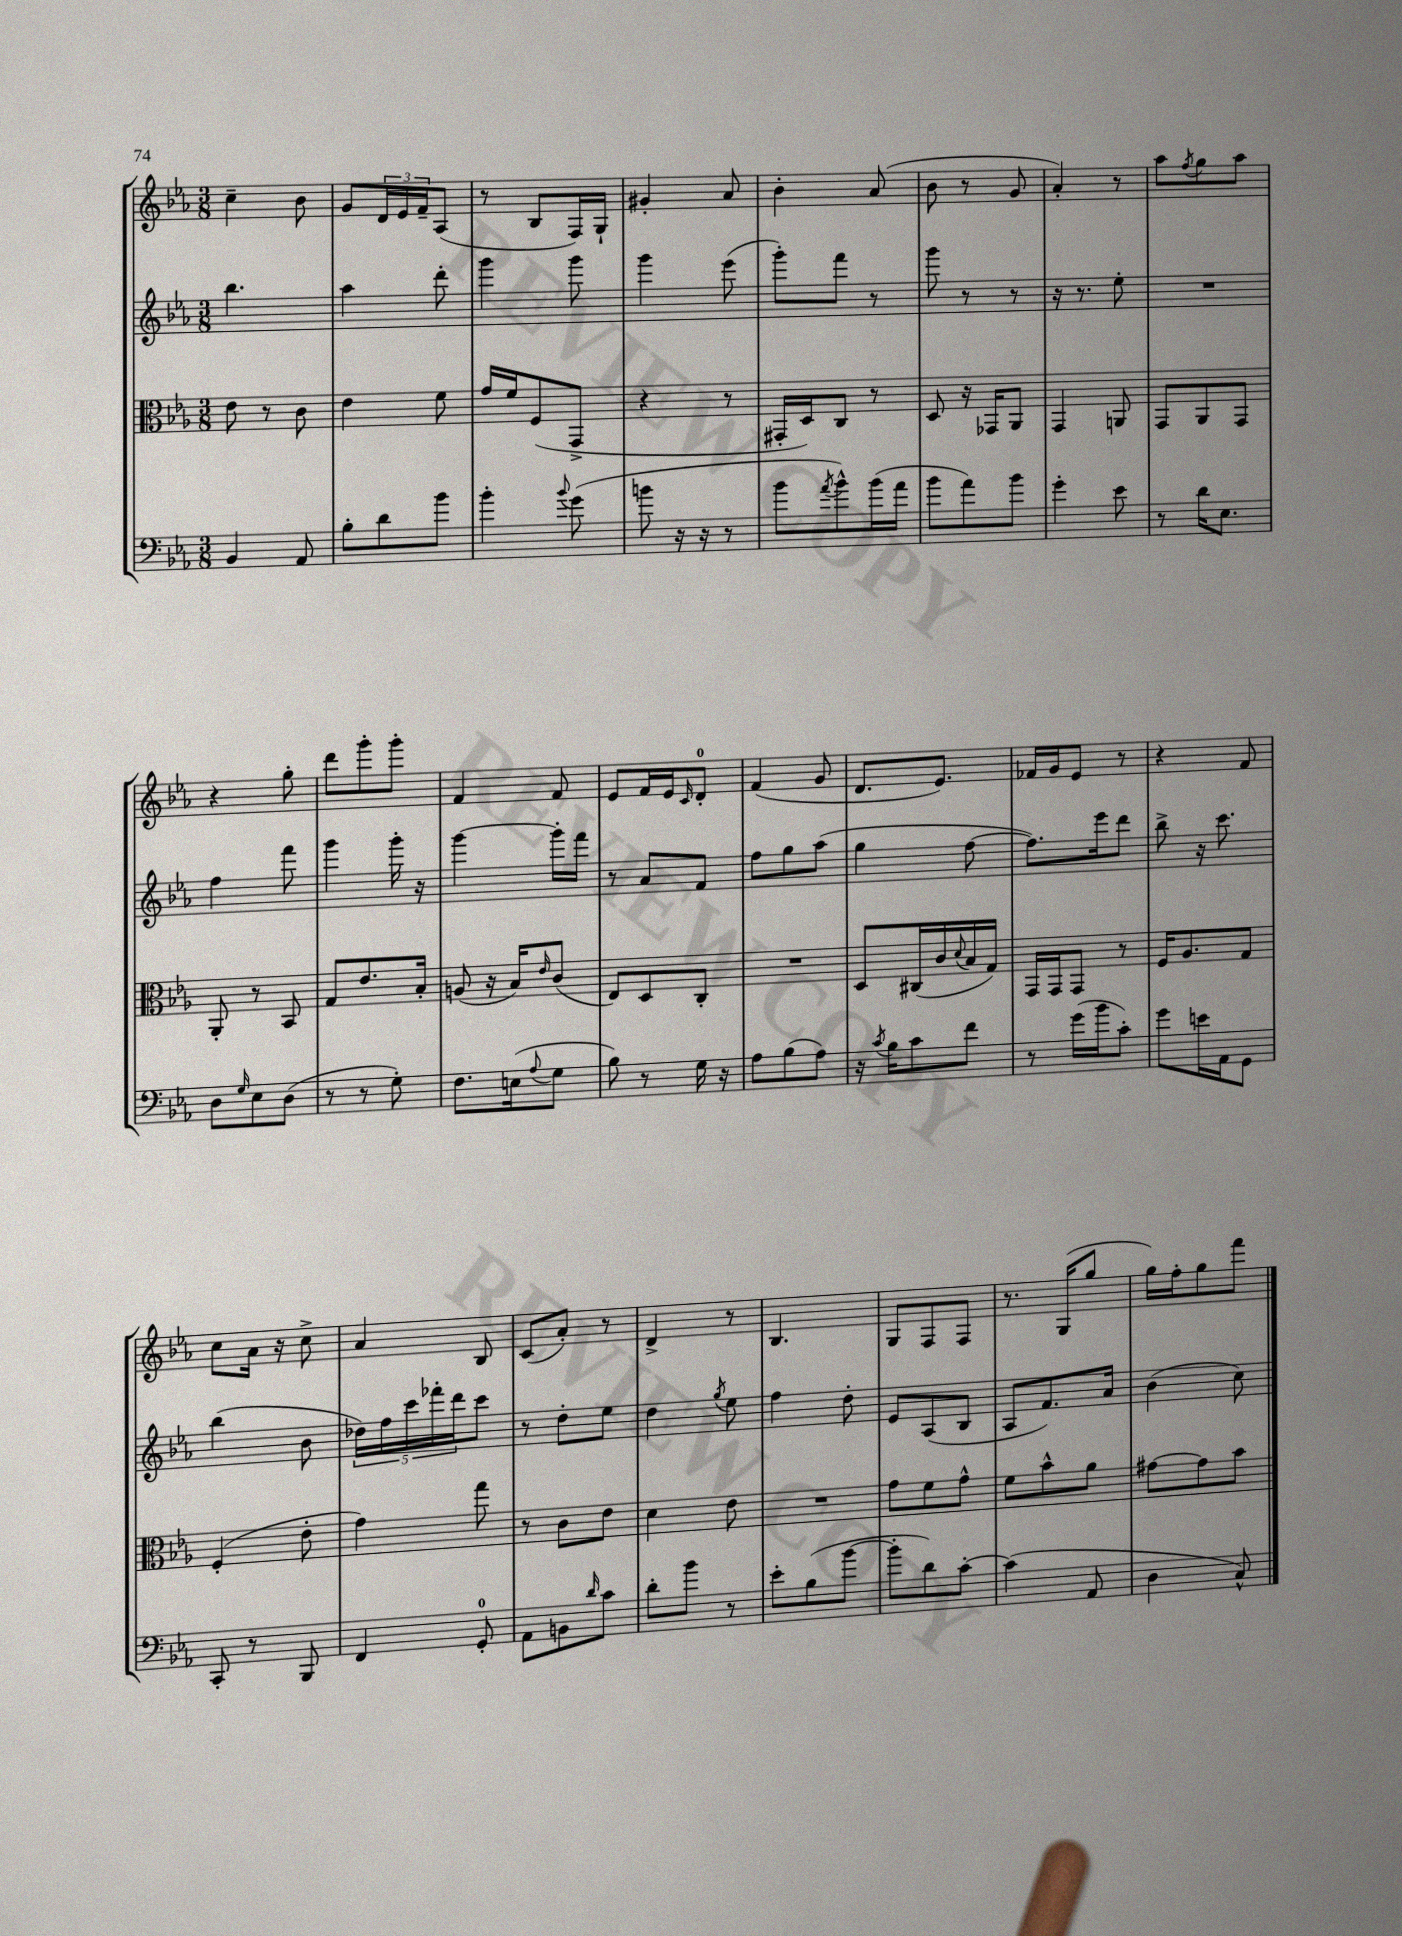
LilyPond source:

<<
\new StaffGroup <<
\new Staff = "s0" {
    \clef treble \key ees \major \numericTimeSignature \time 3/8
    c''4-- bes'8 |
    g'8 \tuplet 3/2 { d'16 ees'16 f'16-- } aes8( |
    r8 bes8 f16) g16-! |
    gis'4-. aes'8 |
    bes'4-. aes'8( |
    bes'8 r8 g'8 |
    aes'4-.) r8 |
    aes''8 \acciaccatura { f''8 } g''8 aes''8 |
    r4 g''8-. |
    d'''8 g'''8-. g'''8-. |
    f'4 f'8 |
    ees'8 f'16 ees'16 \grace { c'16 } d'8-0-. |
    f'4( g'8 |
    d'8. ees'8.) |
    fes'16 g'16 ees'8 r8 |
    r4 f'8 |
    c''8 aes'16 r16 c''8-> |
    aes'4 bes8 |
    c'8( aes'8-.) r8 |
    d'4-> r8 |
    bes4. |
    g8 f8 f8 |
    r8. g16( g''8 |
    g''16) f''16-. g''8 f'''8 \bar "|." |
}
\new Staff = "s1" {
    \clef treble \key ees \major \numericTimeSignature \time 3/8
    bes''4. |
    aes''4 d'''8-. |
    g'''4 g'''8 |
    g'''4 ees'''8( |
    g'''8-.) f'''8 r8 |
    g'''8 r8 r8 |
    r16 r8. ees''8-. |
    R4. |
    f''4 f'''8 |
    g'''4 g'''16-. r16 |
    g'''4~ g'''16-. f'''16 |
    r8 aes'8 f'8 |
    f''8 g''8 aes''8( |
    g''4 f''8~ |
    f''8.) ees'''16 d'''8 |
    bes''8-> r16 c'''8. |
    bes''4( bes'8 |
    \tuplet 5/4 { des''16) f''16 c'''16 fes'''16-. d'''16 } c'''8 |
    r8 d''8-. ees''8 |
    d''4 \acciaccatura { g''8 } ees''8 |
    f''4 d''8-. |
    ees'8 aes8( bes8 |
    aes8 f'8.) aes'16 |
    bes'4( c''8) \bar "|." |
}
\new Staff = "s2" {
    \clef alto \key ees \major \numericTimeSignature \time 3/8
    ees'8 r8 c'8 |
    ees'4 f'8 |
    g'16 f'16 f8( g,8-> |
    r4 r8 |
    gis,16-. d16) c8 r8 |
    d8 r16 ges,16 aes,8 |
    g,4 a,8 |
    g,8 aes,8 g,8 |
    aes,8-. r8 bes,8 |
    g8 ees'8. bes16-. |
    a8( r16 bes16) \grace { ees'16 } c'8( |
    ees8) d8 c8-. |
    R4. |
    d8 cis16( c'16 \appoggiatura { d'8 } bes16 g16) |
    g,16 g,16 g,8 r8 |
    f16 aes8. g8 |
    f4-.( ees'8-. |
    g'4) g''8 |
    r8 c'8 ees'8 |
    d'4 ees'8 |
    R4. |
    g'8 f'8 g'8-^ |
    f'8 bes'8-^ aes'8 |
    gis'8~ gis'8 bes'8 \bar "|." |
}
\new Staff = "s3" {
    \clef bass \key ees \major \numericTimeSignature \time 3/8
    bes,4 aes,8 |
    bes8-. d'8 bes'8 |
    bes'4-. \appoggiatura { bes'8 } g'8( |
    b'8 r16 r16 r8 |
    bes'8 \acciaccatura { aes'8 } bes'8-^) bes'16( aes'16 |
    bes'8 aes'8) bes'8 |
    g'4-. ees'8 |
    r8 d'16 ees8. |
    d8 \grace { g16 } ees8 d8( |
    r8 r8 g8-.) |
    f8. e16( \appoggiatura { aes8 } g8 |
    bes8) r8 g16 r16 |
    aes8 bes8( aes8) |
    r16 \acciaccatura { c'8 } bes16 c'8 f'8 |
    r8 g'16( bes'16 c'8-.) |
    g'8 e'16 aes,16 g,8 |
    c,8-. r8 bes,,8 |
    f,4 g,8-0-. |
    aes,8 b,8 \grace { d'16 } c'8 |
    d'8-. bes'8 r8 |
    ees'8-. bes8( bes'8~ |
    bes'8-. d'8) c'8~-. |
    c'4( aes,8 |
    d4 c8-^) \bar "|." |
}
>>
>>
\layout { \context { \Score \remove "Bar_number_engraver" } }
